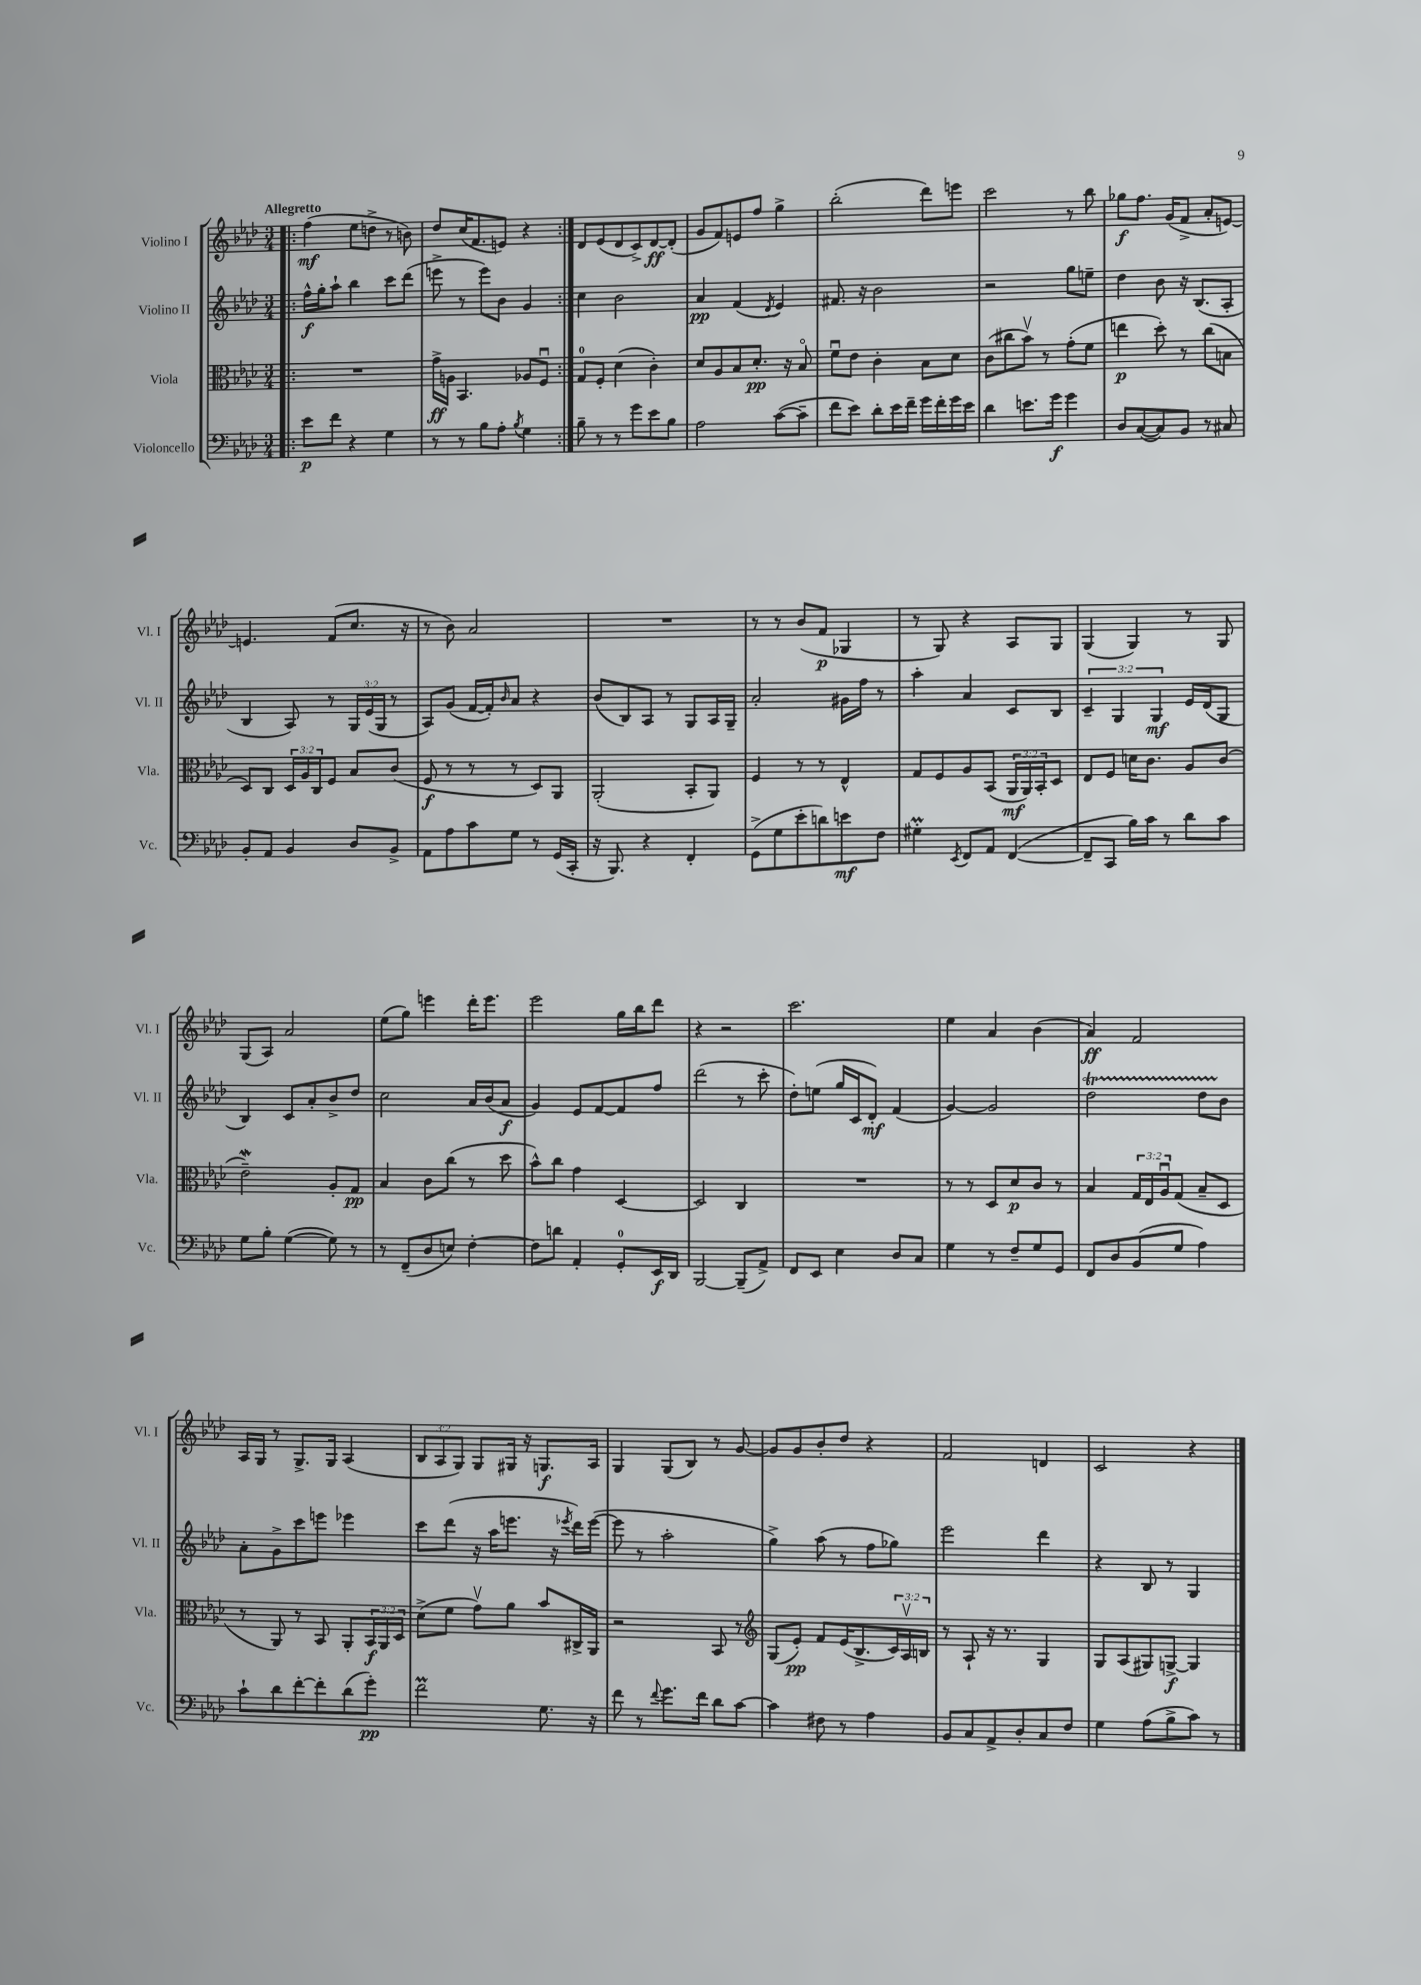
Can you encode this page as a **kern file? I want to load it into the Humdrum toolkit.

**kern	**kern	**kern	**kern
*staff4	*staff3	*staff2	*staff1
*clefF4	*clefC3	*clefG2	*clefG2
*k[b-e-a-d-]	*k[b-e-a-d-]	*k[b-e-a-d-]	*k[b-e-a-d-]
*M3/4	*M3/4	*M3/4	*M3/4
=!|:	=!|:	=!|:	=!|:
8e-	2.r	16ff^^	(4ff
.	.	16gg'	.
8f	.	8aa-`	.
4r	.	4bb-	8ee-
.	.	.	8dd^
4G	.	8ccc	8r
.	.	(8ddd-	8b)
=	=	=	=
8r	16g^	8eee^	8dd-
.	16A	.	.
8r	4.BB-	8r	(16cc
.	.	.	8.f
8B-	.	8eee)	.
8A-'	.	8b-	8e)
8qB-	.	.	.
4G	8A-	4g	4r
.	8Fu	.	.
=:|!	=:|!	=:|!	=:|!
8B-~	8G	4cc	8d-
8r	8F'	.	(8e-
8r	(4d-	2b-	8d-
8g	.	.	8c^)
8e-	4c')	.	[8d-
8B-	.	.	(8d-']
=	=	=	=
2A-	8d-	4a-	8g
.	8A-	.	8f)
.	8B-	(4f	8e
.	8.d-'	.	8ff
.	.	8qd-	.
([8c	.	4e-)	4gg^
.	16r	.	.
8c~]	8B-o	.	.
=	=	=	=
8f	8fu	8.f#	(2bb-'
8e-)	8e-	.	.
.	.	16r	.
8d-'	4c'	2b-	.
16e-	.	.	.
16f~	.	.	.
16g	8B-	.	8ddd-)
16f'	.	.	.
16g	8d-	.	8eee
16e-	.	.	.
=	=	=	=
4d-	(8c	2r	2ccc
.	8cc#	.	.
8.e	8b-v)	.	.
.	8r	.	.
16g	.	.	.
4g	(8g'	8gg	8r
.	8f	8ee~	8bb-
=	=	=	=
8D-	4ee	4dd-	8gg-
([8C	.	.	8.ff
8C])	8dd-')	8b-	.
.	.	.	(16g
8BB-	8r	16r	8f^
.	.	(8.B-	.
8r	(8cc	.	8a-'
8C#	8B	8A-'	[8e)
=	=	=	=
8BB-'	8D-)	4B-	4.e]
8AA-	8C	.	.
4BB-	24D-	8A-)	.
.	24A-	.	.
.	24C	.	.
.	8F	8r	(8f
8D-	8B-	24G	8.cc
.	.	(24e-	.
.	.	24G	.
8BB-^	(8c	8r	.
.	.	.	16r
=	=	=	=
8AA-	8F	8A-)	8r
8A-	8r	(8g	8b-)
8c	8r	[16f	2a-
.	.	16f'])	.
.	.	16qqb-	.
8G	8r	8a-	.
8r	8D-)	4r	.
(16GG	8AA-	.	.
16CC'	.	.	.
=	=	=	=
16r	(2AA-'	(8b-	2.r
8.BBB-)	.	.	.
.	.	8B-)	.
4r	.	8A-	.
.	.	8r	.
4FF'	8BB-'	8G	.
.	8AA-)	16A-	.
.	.	16G~	.
=	=	=	=
(8GG^	4F	2a-'	8r
8G	.	.	8r
8e-'	8r	.	(8b-
8d)	8r	.	8f
8e	4E-^^	16g#	4G-
.	.	16ff	.
8F	.	8r	.
=	=	=	=
4G#'	8G	4aa-'	8r
.	8F	.	8G)
8qEE-	.	.	.
8FF	8A-	4a-	4r
8AA-	(8BB-	.	.
([4FF	24AA-	8c	8A-
.	24AA-)	.	.
.	24BB-'	.	.
.	8D-	8B-	8G
=	=	=	=
8FF~]	8E-	6c~	(4G
8CC	8F	.	.
.	.	6G	.
16B-)	16d	.	4G)
16c	8.c	.	.
.	.	6G	.
8r	.	.	.
8d-	8A-	16e-	8r
.	.	(16d-	.
8c	(8c	8G	8G
=	=	=	=
8G	2e-~)	4B-)	(8G
8B-'	.	.	8A-)
([4G	.	8c	2a-
.	.	8a-'	.
8G])	8A-'	8b-^	.
8r	8G	8dd-	.
=	=	=	=
8r	4B-	2cc	(8ee-
(8FF~	.	.	8gg)
8D-	8c	.	4eee
8E)	(8cc	.	.
[4F'	8r	16a-	16ddd-'
.	.	(16b-	8.eee
.	8dd-	8a-	.
=	=	=	=
8F]	8b-^^)	4g)	2eee-
8d	8cc	.	.
4AA-'	4g	8e-	.
.	.	[8f	.
8GG'	[4D-	8f]	16gg
.	.	.	16bb-
16EE-	.	8ff	8ddd-
16DD-	.	.	.
=	=	=	=
[2BBB-	2D-]	(2ddd-	4r
.	.	.	2r
(8BBB-~]	4C	8r	.
8AA-^)	.	8ccc'	.
=	=	=	=
8FF	2.r	8dd-')	2.ccc
8EE-	.	(8ee	.
4E-	.	16gg	.
.	.	16c	.
.	.	8d-')	.
8D-	.	(4f	.
8C	.	.	.
=	=	=	=
4G	8r	[4g)	4ee-
.	8r	.	.
8r	8D-	2g]	4a-
8F~	8d-	.	.
8G	8c	.	(4b-
8GG	8r	.	.
=	=	=	=
8FF	4B-	2dd-	4a-)
8D-	.	.	.
(8BB-	24G	.	2f
.	24E-	.	.
.	24A-u	.	.
8G	(8G	.	.
4A-)	8B-~	8dd-	.
.	8D-	8b-	.
=	=	=	=
8c`	8r	8a-'	16A-
.	.	.	16G
8d-	8AA-)	8g^	8r
[8f'	8r	8ccc	8.G^
8f']	8BB-	8eee	.
.	.	.	16G
(8d-	8AA-'	4eee-	(4A-
8g')	24BB-	.	.
.	24AA-	.	.
.	24D-	.	.
=	=	=	=
2f	(8d-^	8ccc	12B-
.	.	.	12A-
.	8f	(8ddd-	.
.	.	.	12G)
.	8gv)	16r	8G
.	.	16aa-	.
.	8a-	8.eee	16G#
.	.	.	16r
8.G	8b-	.	8.G
.	.	16r	.
.	.	8qeee-	.
.	16C#^	16ddd-)	.
16r	16AA-	([16eee-	16A-
=	=	=	=
8f	2r	8eee-]	4G
8r	.	8r	.
8qqf	.	.	.
8.g	.	2aa-'	(8G
.	.	.	8B-)
16f	.	.	.
8d-	8BB-	.	8r
[8c	8r	.	[8g
=	=	=	=
*	*clefG2	*	*
4c]	(8G	4gg^)	8g]
.	8e-')	.	8g
8F#	8f	(8aa-	8b-'
8r	(16e-	8r	8dd-
.	8.B-^	.	.
4A-	.	8ff	4r
.	24c)	8gg-)	.
.	24A-v	.	.
.	24B	.	.
=	=	=	=
8BB-	8r	2eee-	2f
8C	8A-`	.	.
8AA-^	16r	.	.
.	8.r	.	.
8D-'	.	.	.
8C	4G	4ddd-	4d
8F	.	.	.
=	=	=	=
4G	8G	4r	2c
.	(8A-	.	.
(8A-	8G#)	8B-	.
8B-^	[8G^	8r	.
8c)	4G]	4G	4r
8r	.	.	.
==	==	==	==
*-	*-	*-	*-
